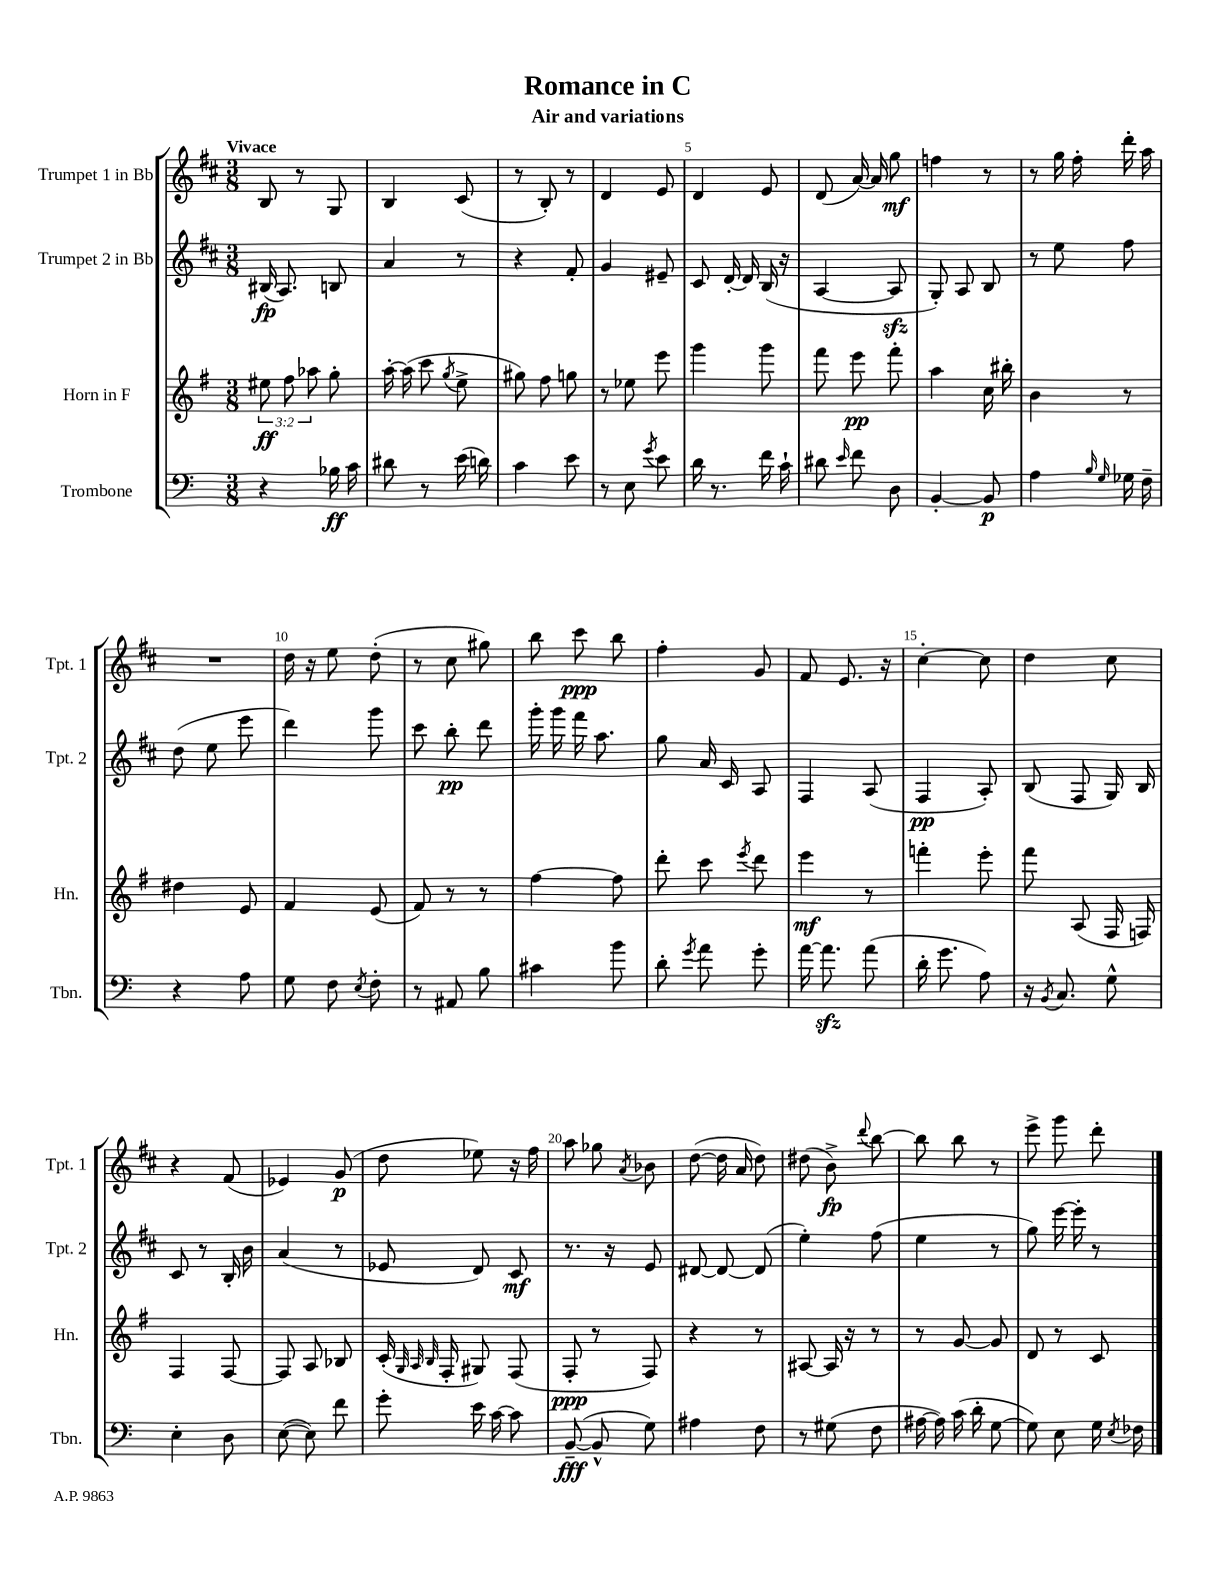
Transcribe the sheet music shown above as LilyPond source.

\header { title = "Romance in C" subtitle = "Air and variations" }
<<
\new StaffGroup <<
\new Staff = "s0" \with { instrumentName = "Trumpet 1 in Bb" shortInstrumentName = "Tpt. 1" } {
    \clef treble \key d \major \numericTimeSignature \time 3/8 \tempo "Vivace"
    \autoBeamOff b8 r8 g8 |
    b4 cis'8( |
    r8 b8-.) r8 |
    d'4 e'8 |
    d'4 e'8 |
    d'8( a'16~) a'16 g''8\mf |
    f''4 r8 |
    r8 g''16 fis''16-. d'''16-. a''16 |
    R4. |
    d''16 r16 e''8 d''8-.( |
    r8 cis''8 gis''8) |
    b''8 cis'''8\ppp b''8 |
    fis''4-. g'8 |
    fis'8 e'8. r16 |
    cis''4~-. cis''8 |
    d''4 cis''8 |
    r4 fis'8( |
    ees'4) g'8\p( |
    d''8 ees''8) r16 fis''16 |
    a''8 ges''8 \acciaccatura { a'8 } bes'8 |
    d''8~( d''16 a'16 d''8) |
    dis''8( b'8->\fp) \appoggiatura { d'''8 } b''8~ |
    b''8 b''8 r8 |
    e'''8-> g'''8 d'''8-. \bar "|." |
}
\new Staff = "s1" \with { instrumentName = "Trumpet 2 in Bb" shortInstrumentName = "Tpt. 2" } {
    \clef treble \key d \major \numericTimeSignature \time 3/8
    \autoBeamOff bis16\fp( a8.) b8 |
    a'4 r8 |
    r4 fis'8-. |
    g'4 eis'8-- |
    cis'8 d'16~-. d'16 b16( r16 |
    a4~ a8\sfz |
    g8-.) a8 b8 |
    r8 e''8 fis''8 |
    d''8( e''8 e'''8 |
    d'''4) g'''8 |
    cis'''8 b''8-.\pp d'''8 |
    g'''16-. g'''16 fis'''16 a''8. |
    g''8 a'16 cis'16 a8 |
    fis4 a8( |
    fis4\pp a8-.) |
    b8( fis8 g16) b16 |
    cis'8 r8 b16-. b'16 |
    a'4( r8 |
    ees'8 d'8) cis'8\mf |
    r8. r16 e'8 |
    dis'8~ dis'8~ dis'8( |
    e''4-.) fis''8( |
    e''4 r8 |
    g''8) e'''16~ e'''16-. r8 \bar "|." |
}
\new Staff = "s2" \with { instrumentName = "Horn in F" shortInstrumentName = "Hn." } {
    \clef treble \key g \major \numericTimeSignature \time 3/8 \override Staff.TupletNumber.text = #tuplet-number::calc-fraction-text
    \autoBeamOff \tuplet 3/2 { eis''8\ff fis''8 aes''8 } g''8-. |
    a''16~-. a''16( c'''8 \acciaccatura { g''8 } e''8-> |
    gis''8) fis''8 g''8 |
    r8 ees''8 e'''8 |
    g'''4 g'''8 |
    fis'''8 e'''8\pp fis'''8-. |
    a''4 c''16 bis''16-. |
    b'4 r8 |
    dis''4 e'8 |
    fis'4 e'8( |
    fis'8) r8 r8 |
    fis''4~ fis''8 |
    d'''8-. c'''8 \acciaccatura { e'''8 } d'''8 |
    e'''4\mf r8 |
    f'''4-. e'''8-. |
    fis'''8 a8( fis16 f16) |
    fis4 fis8~ |
    fis8 a8 bes8 |
    c'16-.( \grace { g32 a32 b32 } fis16-. gis8) fis8( |
    fis8-.\ppp r8 fis8) |
    r4 r8 |
    ais8~ ais16 r16 r8 |
    r8 g'8~ g'8 |
    d'8 r8 c'8 \bar "|." |
}
\new Staff = "s3" \with { instrumentName = "Trombone" shortInstrumentName = "Tbn." } {
    \clef bass \key c \major \numericTimeSignature \time 3/8
    \autoBeamOff r4 bes16\ff c'16 |
    dis'8 r8 e'16( d'16) |
    c'4 e'8 |
    r8 e8 \acciaccatura { g'8 } e'8 |
    d'16 r8. f'16 c'16-! |
    dis'8 \grace { e'16 } f'8 d8 |
    b,4~-. b,8\p |
    a4 \grace { b16 g16 } ges16 f16-- |
    r4 a8 |
    g8 f8 \acciaccatura { e8 } f8-. |
    r8 ais,8 b8 |
    cis'4 b'8 |
    d'8-. \acciaccatura { g'8 } a'8 g'8-. |
    a'16~ a'8.\sfz a'8( |
    d'16-. g'8. a8) |
    r16 \acciaccatura { b,8 } c8. g8-^ |
    e4-. d8 |
    e8~( e8) f'8 |
    g'8-. e'16 c'16~ c'8 |
    b,8~--\fff( b,8-^ g8) |
    ais4 f8 |
    r8 gis8( f8 |
    ais16~ ais16) c'16( d'16-. g8~ |
    g8) e8 g16 \acciaccatura { e8 } fes16 \bar "|." |
}
>>
>>
\layout { \context { \Score \override BarNumber.break-visibility = ##(#f #t #t) barNumberVisibility = #(every-nth-bar-number-visible 5) } }
